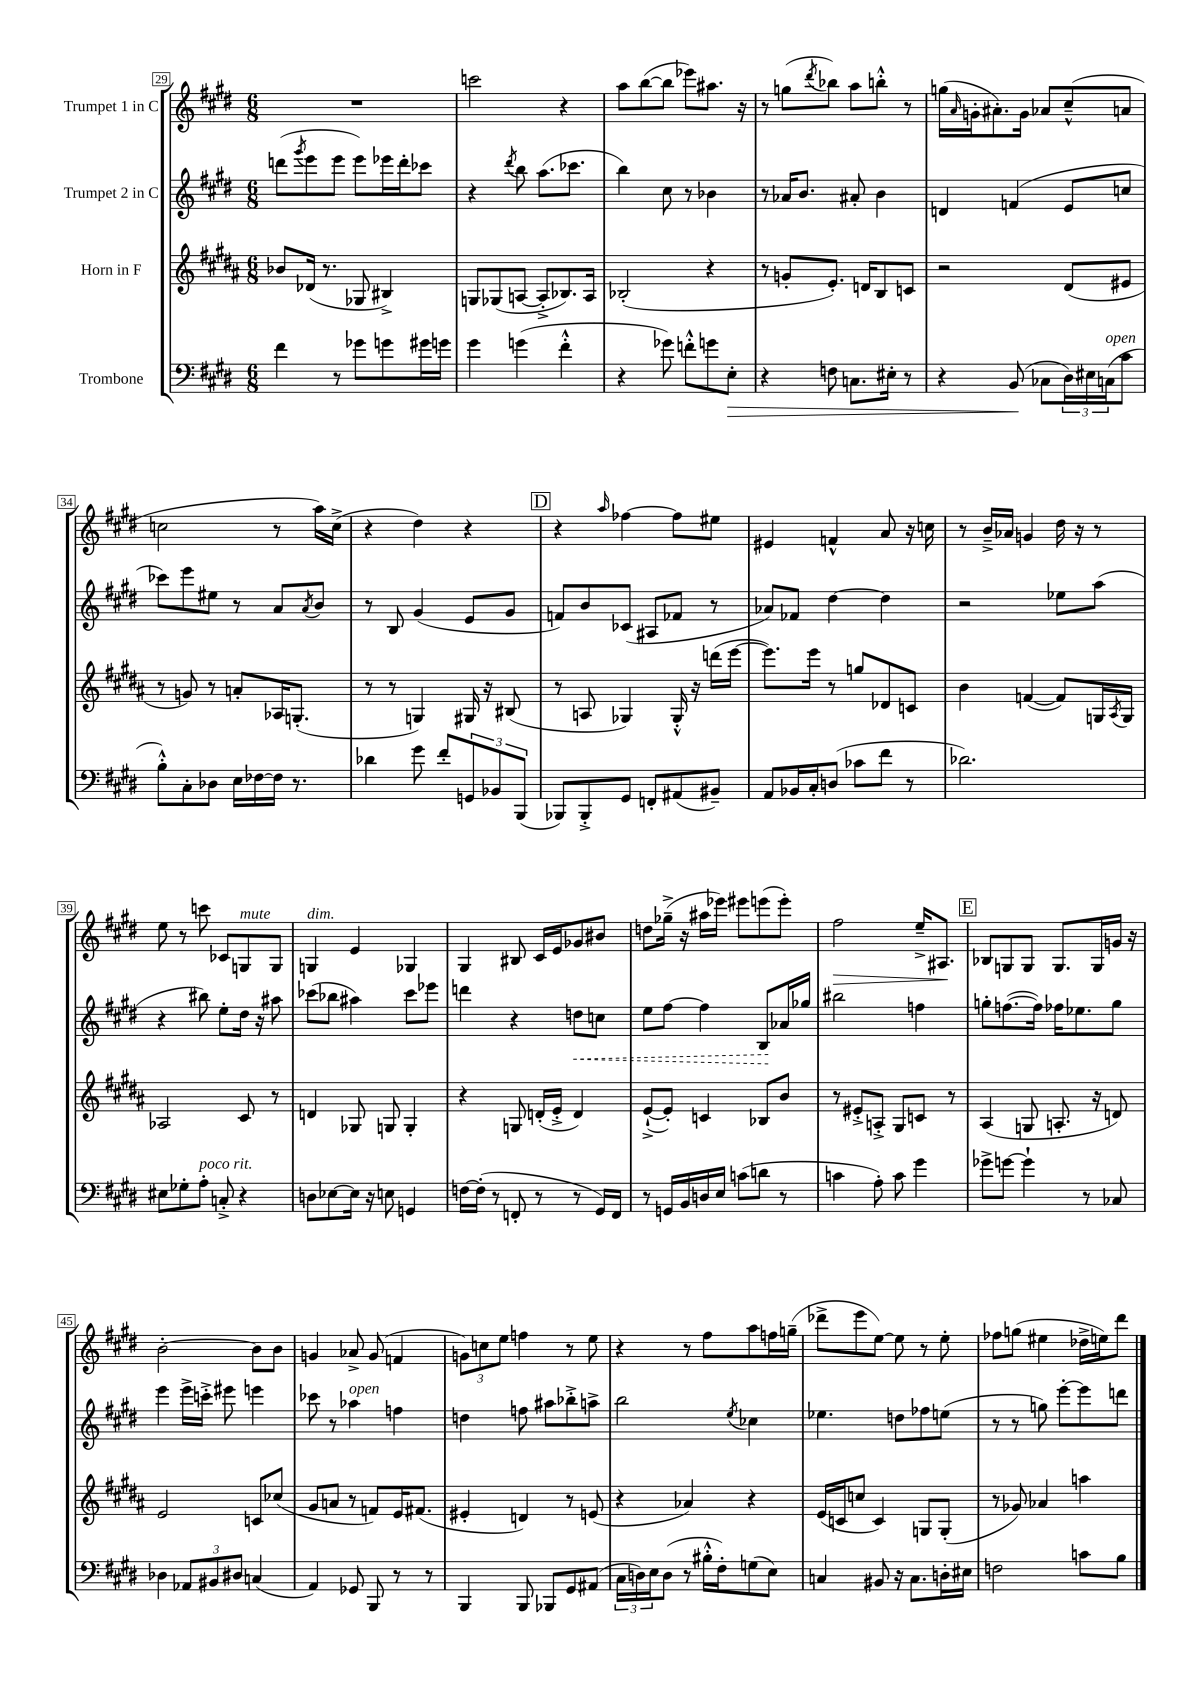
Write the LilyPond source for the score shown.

<<
\new StaffGroup <<
\new Staff = "s0" \with { instrumentName = "Trumpet 1 in C" } {
    \clef treble \key e \major \numericTimeSignature \time 6/8
    R2. |
    c'''2 r4 |
    a''8 b''8~( b''8 ees'''8) ais''8. r16 |
    r8 g''8( \acciaccatura { dis'''8 } bes''8) a''8 b''8-.-^ r8 |
    g''16( \grace { a'16 } g'16-. ais'8.-.) g'16 aes'8 cis''8---^( a'8 |
    c''2 r8 a''16) c''16->( |
    r4 dis''4) r4 |
    \mark \markup { \box "D" } r4 \grace { a''16 } fes''4~ fes''8 eis''8 |
    eis'4 f'4-^ a'8 r16 c''16 |
    r8 b'16---> aes'16 g'4 dis''16 r16 r8 |
    e''8 r8 c'''8 ces'8 g8^\markup { \italic "mute" } g8 |
    g4^\markup { \italic "dim." } e'4 ges4 |
    gis4 bis8 cis'16 e'16 ges'8 bis'8 |
    d''8 ges''16--->( r16 ais''16 ees'''16) eis'''8 e'''8( e'''8-.) |
    fis''2\> e''16---> ais8.\! |
    \mark \markup { \box "E" } bes8 g8 g8 g8. g16 g'16 r16 |
    b'2~-. b'8 b'8 |
    g'4 aes'8-> g'8( f'4 |
    \tuplet 3/2 { g'8) c''8 e''8 } f''4 r8 e''8 |
    r4 r8 fis''8 a''8 f''16 g''16--( |
    des'''8-> e'''8 e''8~) e''8 r8 e''8-. |
    fes''8 g''8( eis''4 des''16-> e''16) dis'''8 \bar "|." |
}
\new Staff = "s1" \with { instrumentName = "Trumpet 2 in C" } {
    \clef treble \key e \major \numericTimeSignature \time 6/8
    d'''8( \acciaccatura { gis'''8 } e'''8 e'''8 e'''8) ees'''16 d'''16-. ces'''8 |
    r4 \acciaccatura { dis'''8 } b''8 a''8.( ces'''8. |
    b''4) cis''8 r8 bes'4 |
    r8 aes'16 b'8. ais'8-. b'4 |
    d'4 f'4( e'8 c''8 |
    ces'''8) e'''8 eis''8 r8 a'8 \acciaccatura { a'8 } b'8 |
    r8 b8 gis'4( e'8 gis'8 |
    \mark \markup { \box "D" } f'8) b'8 ces'8( ais8 fes'8 r8 |
    aes'8) fes'8 dis''4~ dis''4 |
    r2 ees''8 a''8( |
    r4 bis''8) e''8-. dis''16 r16 ais''8 |
    ces'''8( bes''8 ais''4) ces'''8 ees'''8 |
    d'''4 r4 \once \override Hairpin.style = #'dashed-line d''8\< c''8 |
    e''8 fis''8~ fis''4 b8\! aes'16 ges''16 |
    bis''2 f''4 |
    \mark \markup { \box "E" } g''8-. f''8.~( f''16) fes''16 ees''8. g''8 |
    e'''4 e'''16-> c'''16-.-> eis'''8 e'''4 |
    ces'''8 r8 aes''4^\markup { \italic "open" } f''4 |
    d''4 f''8 ais''8 bes''8-.-> a''8-> |
    b''2 \acciaccatura { e''8 } ces''4 |
    ees''4. d''8 fes''8 e''8( |
    r8 r8 g''8) e'''8~-. e'''8 d'''8 \bar "|." |
}
\new Staff = "s2" \with { instrumentName = "Horn in F" } {
    \clef treble \key b \major \numericTimeSignature \time 6/8
    bes'8 des'16( r8. ges8 bis4->) |
    g8 ges8( a8~ a8-.-> bes8.) a16 |
    bes2-.( r4 |
    r8 g'8-. e'8.-.) d'16 b8 c'8 |
    r2 dis'8( eis'8 |
    r8 g'8) r8 a'8-. aes16 g8.-.( |
    r8 r8 g4) gis16 r16 bis8( |
    \mark \markup { \box "D" } r8 a8 ges4) ges16-.-^ r16 d'''16( e'''16~ |
    e'''8.) e'''16 r8 g''8 des'8 c'8 |
    b'4 f'4~( f'8) g16 \acciaccatura { ais8 } g16 |
    aes2 cis'8 r8 |
    d'4 ges8 g8 g4-. |
    r4 g8 d'16-.( e'16-.-> d'4) |
    e'8~-!->( e'8-.) c'4 bes8 b'8 |
    r8 eis'8-.-> a8-.-> gis8 c'8 r8 |
    \mark \markup { \box "E" } ais4( g8 a8.-. r16 d'8) |
    e'2 c'8 ces''8( |
    gis'8 a'8 r8 f'8) e'16 fis'8.( |
    eis'4-. d'4) r8 e'8( |
    r4 aes'4) r4 |
    e'16( c'16 c''8 c'4) g8 g8-.( |
    r8 ges'8) aes'4 a''4 \bar "|." |
}
\new Staff = "s3" \with { instrumentName = "Trombone" } {
    \clef bass \key e \major \numericTimeSignature \time 6/8
    fis'4 r8 ges'8 g'8 gis'16 g'16 |
    gis'4 g'4( fis'4-.-^ |
    r4 ges'8) f'8-.-^ g'8 e8-.\> |
    r4 f8 c8. eis16-. r8 |
    r4 b,8\!( ces8 \tuplet 3/2 { dis16) eis16 c16^\markup { \italic "open" }( } cis'8 |
    b8-.-^) cis8-. des8 e16 fes16~ fes16 r8. |
    des'4 gis'8 fis'8-. \tuplet 3/2 { g,8 bes,8 b,,8( } |
    \mark \markup { \box "D" } bes,,8) bes,,8-.-> gis,8 f,8-. ais,8( bis,8--) |
    a,8 bes,16 cis16-. d8( ces'8 fis'8 r8 |
    des'2.) |
    eis8 ges8-. a8-.^\markup { \italic "poco rit." } c8-.-> r4 |
    d8 ees8~ ees16 r16 e8 g,4 |
    f16~ f16-.( r8 f,8-. r8 r8 gis,16) f,16 |
    r8 g,16 b,16 d16 e16 c'8( d'8 r8 |
    c'4 a8-.) c'8 gis'4 |
    \mark \markup { \box "E" } ges'8-> g'8~ g'4-! r8 ces8 |
    des4 \tuplet 3/2 { aes,8 bis,8 dis8 } c4( |
    a,4) ges,8 b,,8 r8 r8 |
    b,,4 b,,8 bes,,8 gis,8 ais,8( |
    \tuplet 3/2 { cis16 d16) e16 } d8( r8 bis16-.-^ fis16-.) g8( e8) |
    c4 bis,8 r16 c8. d16-. eis16 |
    f2 c'8 b8 \bar "|." |
}
>>
>>
\layout { \context { \Score currentBarNumber = #29 \override BarNumber.stencil = #(make-stencil-boxer 0.1 0.3 ly:text-interface::print) } }
